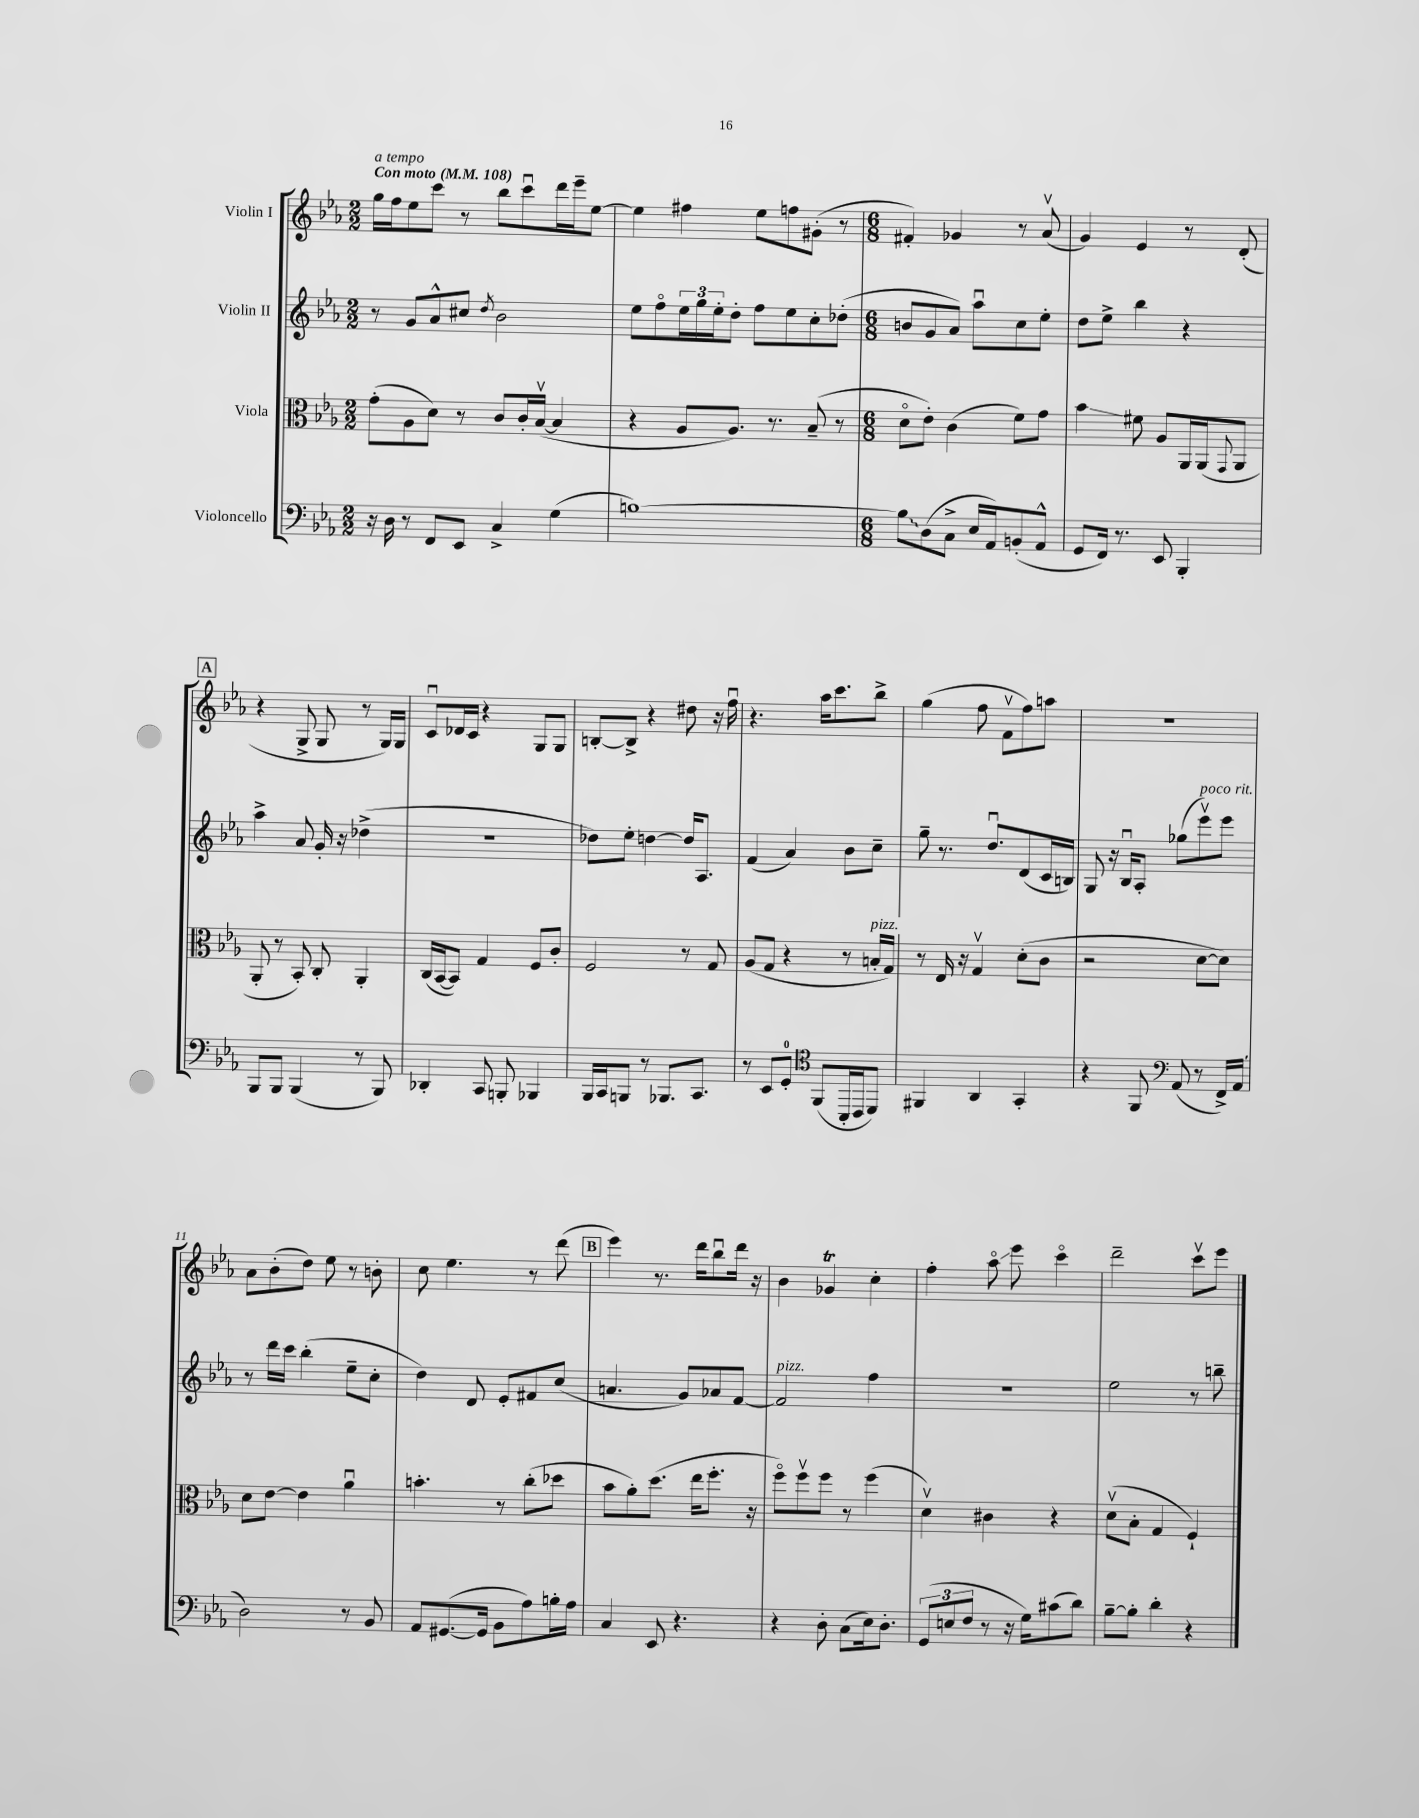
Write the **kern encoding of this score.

**kern	**kern	**kern	**kern
*staff4	*staff3	*staff2	*staff1
*clefF4	*clefC3	*clefG2	*clefG2
*k[b-e-a-]	*k[b-e-a-]	*k[b-e-a-]	*k[b-e-a-]
*M2/2	*M2/2	*M2/2	*M2/2
*MM108	*MM108	*MM108	*MM108
16r	(8g'\L	8r	16gg\LL
16D\	.	.	16ff\J
8r	8A-\	8g/L	8ee-\
8FF/L	8d\J)	8a-^^/	8ccc\J
8EE-/J	8r	8cc#/J	8r
.	.	8qdd/	.
4C^/	8c/L	2b-\	8bb-\L
.	16c'/L	.	8cccu\
.	([16B-v/JJ	.	.
(4G\	4B-/]	.	16ddd\L
.	.	.	16eee-~\J
.	.	.	[8ee-\J
=	=	=	=
[1B)	4r	8ee-\L	4ee-\]
.	.	8ffo\	.
.	8A-/L	24ee-\L	4ff#\
.	.	24gg\	.
.	.	24ee-'\J	.
.	8.A-/J)	8dd'\J	.
.	.	8ff\L	8ee-\L
.	8.r	.	.
.	.	8ee-\	8ff\
.	(8B-~/	8cc'\	(8g#'\J
.	8r	(8dd-'\J	8r
=	=	=	=
*M6/8	*M6/8	*M6/8	*M6/8
8B\]L	8do\L	8b/L	4f#'/)
(8D\	8e-'\J)	8g/	.
8C^\J	(4c\	8a-/J)	4g-/
16E-/LL	.	8aa-u\L	.
16AA-/J)	.	.	.
(8BB'/	8f\L)	8cc\	8r
8AA-^^/J	8g\J	8ee-'\J	(8a-v/
=	=	=	=
8GG/L	4b-\	8dd\L	4g/)
16FF/Jk)	.	8ee-^\J	.
8.r	.	.	.
.	8f#\	4bb-\	4e-/
8EE-/	8A-/L	.	.
4BBB-'/	16AA-/L	4r	8r
.	(16AA-/J	.	.
.	8qqGG/	.	.
.	8AA-/J	.	(8d'/
=	=	=	=
8BBB-/L	8AA-'/	4aa-^\	4r
8BBB-/J	8r	.	.
(4BBB-/	8BB-'/)	8a-/	8G^/
.	8C'/	16g'/	8G/
.	.	16r	.
8r	4AA-'/	(4dd-^\	8r
8BBB-/)	.	.	16G/LL)
.	.	.	16G/JJ
=	=	=	=
4DD-'/	(16C/LL	2.r	8cu/L
.	[16BB-/J	.	.
.	8BB-/]J)	.	16d-/L
.	.	.	16c/JJ
8CC/	4G/	.	4r
8BBB'/	.	.	.
4BBB-/	8F/L	.	8G/L
.	8c'/J	.	8G/J
=	=	=	=
16BBB-/LL	2F/	8dd-\L)	[8B'/L
16CC/J	.	.	.
8BBB/J	.	8ee-'\J	8B^/]J
8r	.	[4dd\	4r
8.BBB-/L	.	.	.
.	8r	16dd/]LK	8dd#\
8.CC/J	.	8.A-/J	.
.	8G/	.	16r
.	.	.	16ffu\
=	=	=	=
8r	(8A-/L	(4f/	4.r
8EE-/L	8G/J	.	.
8GG'/J	4r	4a-/)	.
(8FF/L	.	.	16aa-\LK
.	.	.	8.ccc\
16BBB-'/L	8r	8b-\L	.
16CC/J	.	.	.
8DD/J)	16B'/LL	8cc~\J	8bb-^\J
.	16G/JJ)	.	.
=	=	=	=
*clefC4	*	*	*
4FF#/	8r	8gg~\	(4gg\
.	16E-/	8.r	.
.	16r	.	.
4AA-/	4Gv/	.	8ff\
.	.	8.ddu/L	.
.	.	.	8fv\L
4GG'/	(8d'\L	(8d/	8ff\)
.	8c\J	16c/L	8aa\J
.	.	16B/JJ)	.
=	=	=	=
4r	2r	8G/	2.r
.	.	16r	.
.	.	16B-u/LK	.
8FF/	.	8A-'/J	.
(8AA-/	.	(8gg-\L	.
8r	[8d\L	8eee-v\)	.
16FF^/LL)	8d\]J)	8eee-\J	.
(16AA-/JJ	.	.	.
=	=	=	=
*clefF4	*	*	*
2D\)	8d\L	8r	8a-\L
.	[8e-\J	16ddd\LL	(8b-'\
.	.	16ccc\JJ	.
.	4e-\]	(4bb-'\	8dd\J)
.	.	.	8ee-\
8r	4a-u\	8ee-~\L	8r
8BB-/	.	8cc'\J	8b'\
=	=	=	=
8AA-/L	4.b'\	4dd\)	8cc\
([8.GG#/	.	.	4.ee-\
.	.	8d/	.
16GG#/]Jk	.	.	.
8BB-\L	8r	8e-'/L	.
8A-\)	(8cc'\L	8f#/	8r
16B'\L	8dd-\J	(8cc/J	(8ddd\
16A-\JJ	.	.	.
=	=	=	=
4C/	8b-\L	4.a/	4eee-\)
.	8a-'\)	.	.
8EE-/	(8.dd\J	.	8.r
4.r	.	8g/L)	.
.	16ee-\LK	.	16ddd\LK
.	8.ff'\J	8a-/	8bb-u\
.	.	[8f/J	16ddd\Jk
.	16r	.	16r
=	=	=	=
4r	8ffo\L)	2f/]	4b-\
.	8ffv\	.	.
8D'\	8ff\J	.	4g-/
(8C\L	8r	.	.
16E-\k)	(4ff\	4ff\	4cc'\
8.D'\J	.	.	.
=	=	=	=
(12GG/L	4dv\)	2.r	4ff'\
12E/	.	.	.
12F/J	.	.	.
8r	4c#\	.	8aa-o\
16r	.	.	8eee-\
16G\LK)	.	.	.
(8c#\	4r	.	4ccco\
8d\J)	.	.	.
=	=	=	=
[8B-~\L	(8dv\L	2ee-\	2ddd~\
8B-'\]J	8B-'\J	.	.
4d'\	4G/	.	.
4r	4F`/)	8r	8cccv\L
.	.	8bb~\	8eee-\J
==	==	==	==
*-	*-	*-	*-
